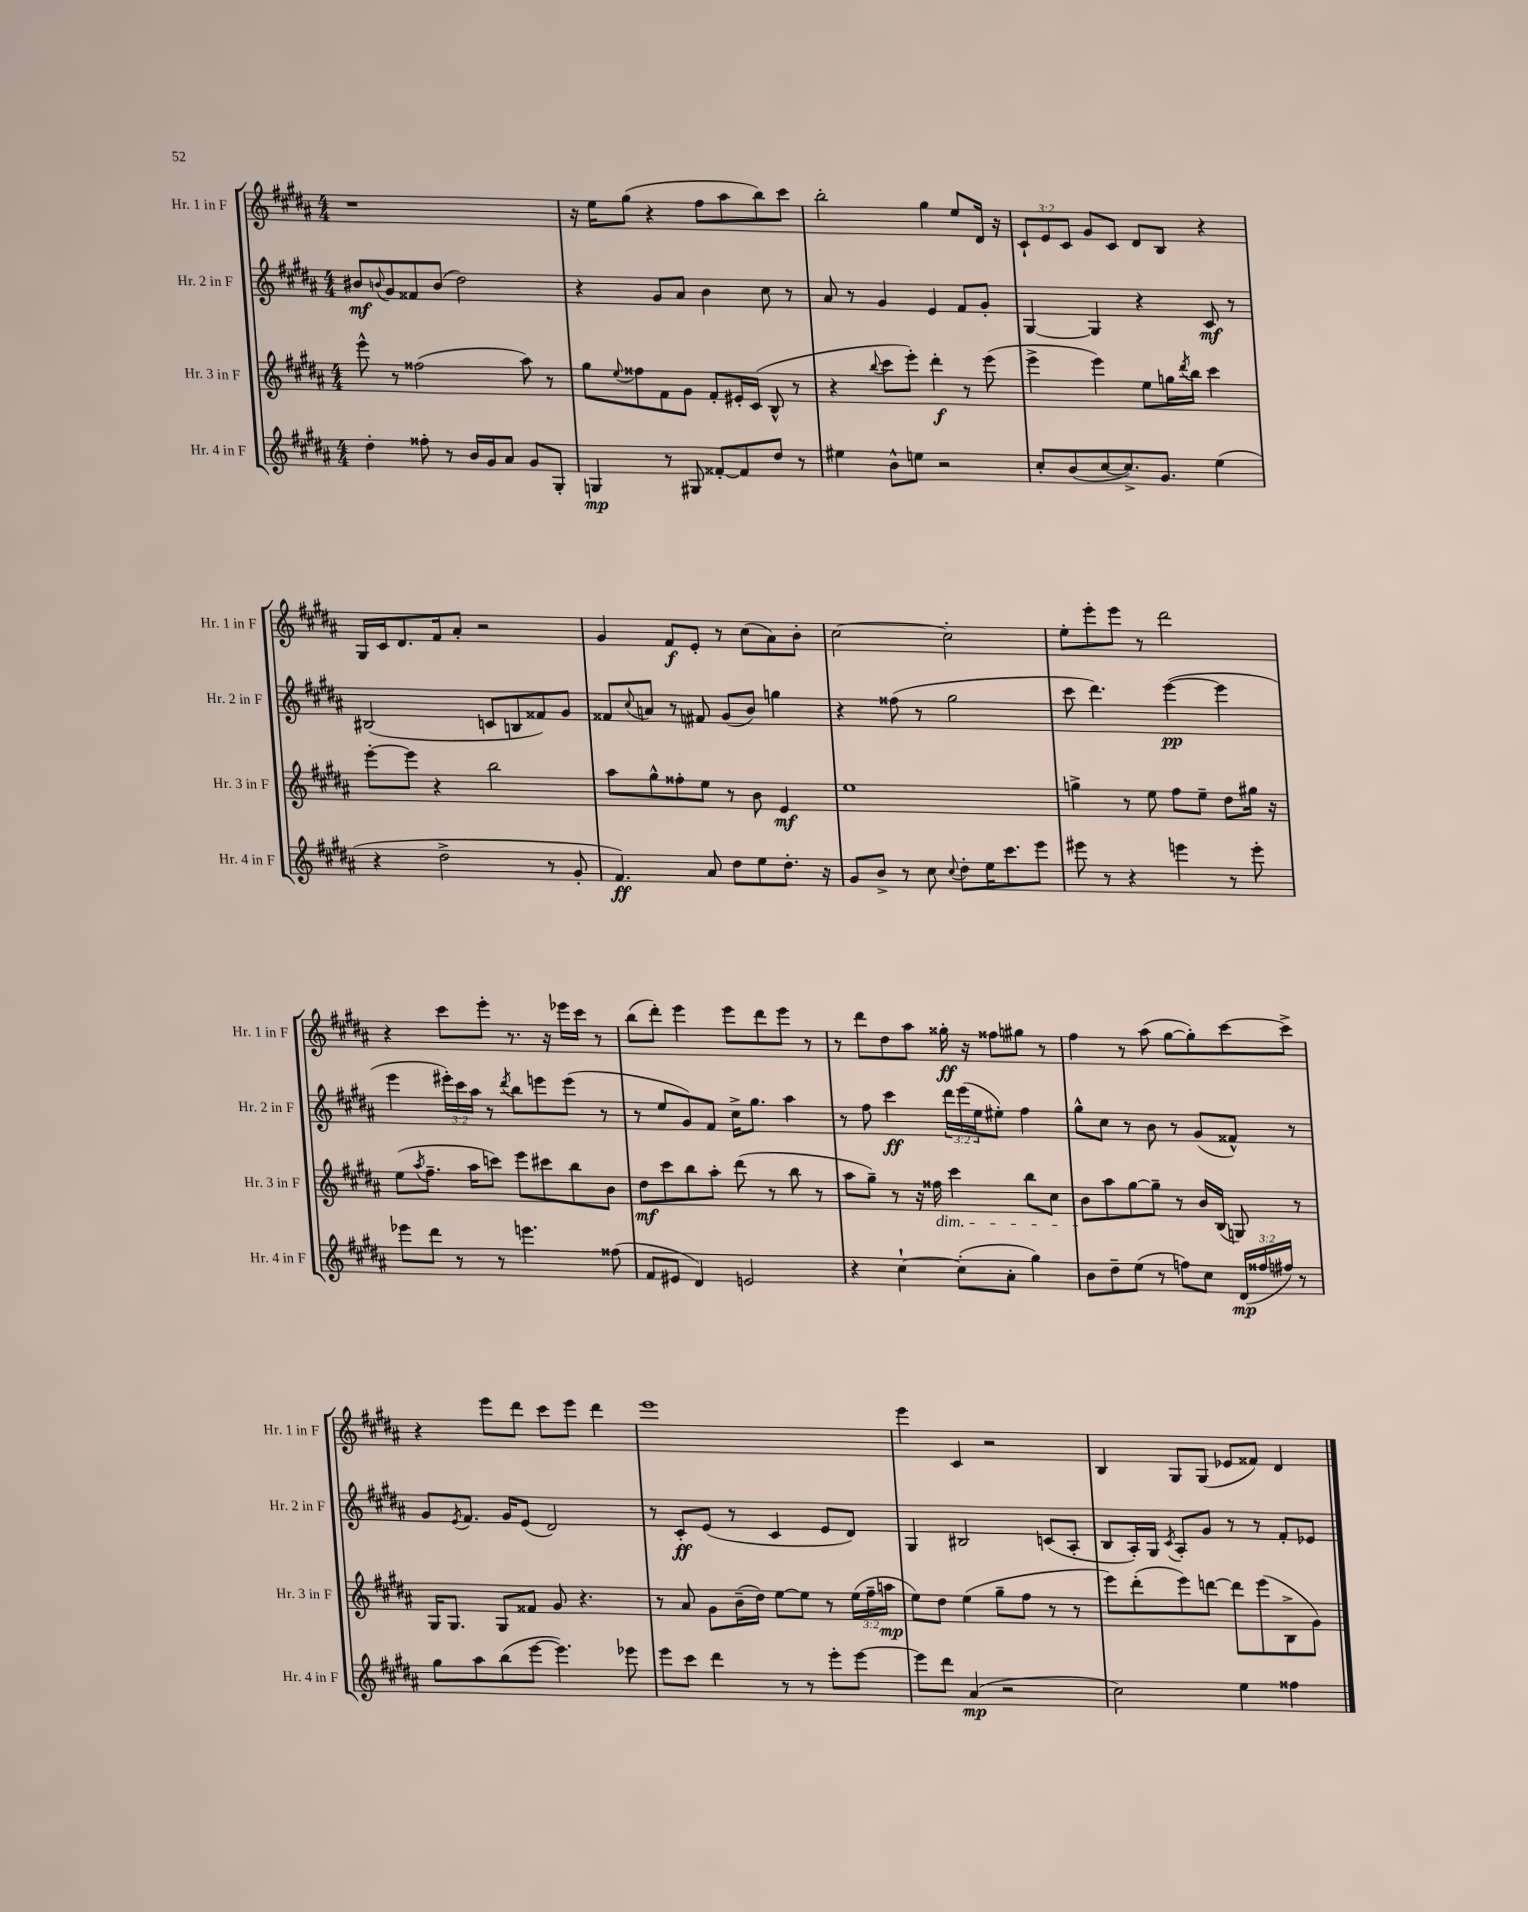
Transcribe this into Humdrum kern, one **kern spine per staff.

**kern	**dynam	**kern	**dynam	**kern	**dynam	**kern	**dynam
*part4	*part4	*part3	*part3	*part2	*part2	*part1	*part1
*staff4	*staff4	*staff3	*staff3	*staff2	*staff2	*staff1	*staff1
*I"Hr. 4 in F	*	*I"Hr. 3 in F	*	*I"Hr. 2 in F	*	*I"Hr. 1 in F	*
*I'Hr. 4 in F	*	*I'Hr. 3 in F	*	*I'Hr. 2 in F	*	*I'Hr. 1 in F	*
*clefG2	*	*clefG2	*	*clefG2	*	*clefG2	*
*k[f#c#g#d#a#]	*	*k[f#c#g#d#a#]	*	*k[f#c#g#d#a#]	*	*k[f#c#g#d#a#]	*
*M4/4	*	*M4/4	*	*M4/4	*	*M4/4	*
=16	=16	=16	=16	=16	=16	=16	=16
4dd#'\	.	8eee^^\	.	8b#X/L	mf	1r	.
.	.	.	.	8qqbn/	.	.	.
.	.	8r	.	8g#/	.	.	.
8ff##X'\	.	(2ff##X\	.	8f##X/	.	.	.
8r	.	.	.	(8b/J	.	.	.
16b/LL	.	.	.	2dd#\)	.	.	.
16g#/J	.	.	.	.	.	.	.
8a#/J	.	.	.	.	.	.	.
8g#/L	.	8aa#\)	.	.	.	.	.
8G#'/J	.	8r	.	.	.	.	.
=17	=17	=17	=17	=17	=17	=17	=17
4Gn/	mp	8gg#\L	.	4r	.	16r	.
.	.	.	.	.	.	16ee\KL	.
.	.	8qqee/	.	.	.	.	.
.	.	8ff##X\	.	.	.	(8gg#\J	.
8r	.	8f#\	.	8g#/L	.	4r	.
8G#X/	.	8g#\J	.	8a#/J	.	.	.
[8f##X'/L	.	8f#'/L	.	4b\	.	8ff#\L	.
8f##/]	.	16e#X'/L	.	.	.	8aa#\	.
.	.	(16c#/JJ	.	.	.	.	.
8dd#/J	.	8B^^/	.	8cc#\	.	8bb\)	.
8r	.	8r	.	8r	.	8ccc#\J	.
=18	=18	=18	=18	=18	=18	=18	=18
4ee#X\	.	4r	.	8a#/	.	2bb'\	.
.	.	.	.	8r	.	.	.
.	.	8qqbb/	.	.	.	.	.
8b^^\L	.	8ccc#\L	.	4g#/	.	.	.
8een\J	.	8eee'\J)	.	.	.	.	.
2r	.	4ddd#'\	f	4e/	.	4gg#\	.
.	.	8r	.	8f#/L	.	8ee/L	.
.	.	(8eee\	.	8g#'/J	.	16d#/Jk	.
.	.	.	.	.	.	16r	.
=19	=19	=19	=19	=19	=19	=19	=19
8cc#'/L	.	4eee^\	.	[4G#/	.	12c#`/L	.
.	.	.	.	.	.	12e/	.
(8b/	.	.	.	.	.	.	.
.	.	.	.	.	.	12c#/J	.
[8cc#/	.	4eee\)	.	4G#/]	.	8g#/L	.
8.cc#^/])	.	.	.	.	.	8c#/J	.
.	.	8ee\L	.	4r	.	8d#/L	.
8.g#/J	.	.	.	.	.	.	.
.	.	16ggn\L	.	.	.	8B/J	.
.	.	8qddd#/	.	.	.	.	.
.	.	16bb\JJ	.	.	.	.	.
(4ee\	.	4ccc#\	.	8c#/	mf	4r	.
.	.	.	.	8r	.	.	.
!!LO:LB:g=z
=20	=20	=20	=20	=20	=20	=20	=20
4r	.	[8eee'\L	.	(2B#X/	.	16G#/LL	.
.	.	.	.	.	.	16c#/J	.
.	.	8eee\J]	.	.	.	8.d#/	.
2dd#^\	.	4r	.	.	.	.	.
.	.	.	.	.	.	16f#/k	.
.	.	.	.	.	.	8a#'/J	.
.	.	2bb\	.	8cn/L	.	2r	.
.	.	.	.	8Bn/	.	.	.
8r	.	.	.	8f##X/)	.	.	.
8g#'/	.	.	.	8g#/J	.	.	.
=21	=21	=21	=21	=21	=21	=21	=21
4.f#/)	ff	8aa#\L	.	8f##X/L	.	4g#/	.
.	.	.	.	8qqcc#/	.	.	.
.	.	8gg#^^\	.	8an/J	.	.	.
.	.	8ff##X'\	.	8r	.	8f#/L	f
8a#/	.	8ee\J	.	8f#X/	.	8e'/J	.
8dd#\L	.	8r	.	(8g#/L	.	8r	.
8ee\	.	8b\	.	8b/J)	.	(8cc#\L	.
8.dd#'\J	.	4e/	mf	4ggn\	.	8a#\)	.
.	.	.	.	.	.	8b'\J	.
16r	.	.	.	.	.	.	.
=22	=22	=22	=22	=22	=22	=22	=22
8g#/L	.	1ee	.	4r	.	[2cc#\	.
8b^/J	.	.	.	.	.	.	.
8r	.	.	.	(8ff##X\	.	.	.
8cc#\	.	.	.	8r	.	.	.
8qqcc#/	.	.	.	.	.	.	.
8dd#'\L	.	.	.	2gg#\	.	2cc#'\]	.
16ee\K	.	.	.	.	.	.	.
8.ccc#\	.	.	.	.	.	.	.
8eee\J	.	.	.	.	.	.	.
=23	=23	=23	=23	=23	=23	=23	=23
8eee#X\	.	4ggn^\	.	8ccc#\	.	8ee'\L	.
8r	.	.	.	4.ddd#\)	.	8eee'\	.
4r	.	8r	.	.	.	8eee\J	.
.	.	8ee\	.	.	.	8r	.
4eeen\	.	8ff#\L	.	([4eee\	pp	2ddd#\	.
.	.	8ee~\J	.	.	.	.	.
8r	.	8dd#\L	.	4eee\]	.	.	.
8eee'\	.	16gg#X\Jk	.	.	.	.	.
.	.	16r	.	.	.	.	.
!!LO:LB:g=z
=24	=24	=24	=24	=24	=24	=24	=24
8eee-X\L	.	(8ee\L	.	4eee\	.	4r	.
.	.	8qaa#/	.	.	.	.	.
8ddd#\J	.	8.ff#~\J	.	.	.	.	.
8r	.	.	.	24eee#X'\LL)	.	8ccc#\L	.
.	.	.	.	24ccc#\	.	.	.
.	.	16aa#\KL	.	.	.	.	.
.	.	.	.	24aa#\JJ	.	.	.
8r	.	8cccn\J)	.	8r	.	8eee'\J	.
.	.	.	.	8qddd#/	.	.	.
4.eeen\	.	8eee\L	.	8bb\L	.	8.r	.
.	.	8ccc#X\	.	8eeen\	.	.	.
.	.	.	.	.	.	16r	.
.	.	8bb\	.	(8eee\J	.	16eee-X\LL	.
.	.	.	.	.	.	16ccc#\JJ	.
(8ff##X\	.	8b\J	.	8r	.	8r	.
=25	=25	=25	=25	=25	=25	=25	=25
8f#/L	.	8dd#\L	mf	8r	.	(8bb\L	.
8e#X/J	.	8ccc#\	.	8ee/L	.	8ddd#'\J)	.
4d#/)	.	8bb\	.	8g#/)	.	4eee\	.
.	.	8aa#'\J	.	8f#/J	.	.	.
2en/	.	(8ddd#\	.	16cc#^\KL	.	8eee\L	.
.	.	.	.	8.gg#\J	.	.	.
.	.	8r	.	.	.	8ddd#\	.
.	.	8bb\	.	4aa#\	.	8eee\J	.
.	.	8r	.	.	.	8r	.
=26	=26	=26	=26	=26	=26	=26	=26
4r	.	8aa#\L	.	8r	.	8r	.
.	.	8gg#~\J)	.	8ff#\	.	8ddd#\L	.
[4cc#`\	.	8r	.	4ccc#\	ff	8dd#\	.
.	.	16r	.	.	.	8aa#\J	.
!	!	!LO:TX:b:i:t=dim.	!	!	!	!	!
.	.	16ff##X\	.	.	.	.	.
(8cc#'\L]	.	4ccc#\	.	24ddd#\LL	.	16gg##X'\	ff
.	.	.	.	(24eee\	.	.	.
.	.	.	.	.	.	16r	.
.	.	.	.	24ee\J	.	.	.
8a#'\J	.	.	.	8ee#X'\J)	.	8ff##X\L	.
4gg#\)	.	8bb\L	.	4ff#\	.	8gg#X\J	.
.	.	8cc#\J	.	.	.	8r	.
=27	=27	=27	=27	=27	=27	=27	=27
8b\L	.	8b\L	.	8gg#^^\L	.	4ff#\	.
8dd#~\	.	8aa#\	.	8cc#\J	.	.	.
(8ee\J	.	[8gg#\	.	8r	.	8r	.
8r	.	8gg#~\J]	.	8b\	.	(8aa#\	.
8ffn\L)	.	8r	.	8r	.	[8gg#\L	.
8cc#\J	.	16b/LL	.	(8g#/L	.	8gg#'\])	.
.	.	(16B/JJ	.	.	.	.	.
(24d#/LL	mp	8Gn/)	.	8f##X^^/J)	.	[8ccc#\	.
24ff##X/	.	.	.	.	.	.	.
24ff#X/JJ)	.	.	.	.	.	.	.
8r	.	8r	.	8r	.	8ccc#^\J]	.
!!LO:LB:g=z
=28	=28	=28	=28	=28	=28	=28	=28
8gg#\L	.	16G#/KL	.	8g#/L	.	4r	.
.	.	8.G#/J	.	.	.	.	.
.	.	.	.	8qe/	.	.	.
8aa#\	.	.	.	8.f#/J	.	.	.
(8bb\	.	8G#/L	.	.	.	8eee\L	.
.	.	.	.	16g#/KL	.	.	.
[8eee\J	.	8f##X/J	.	(8e/J	.	8ddd#\J	.
4.eee\])	.	8g#/	.	2d#/)	.	8ccc#\L	.
.	.	4.r	.	.	.	8eee\J	.
.	.	.	.	.	.	4ddd#\	.
8eee-X\	.	.	.	.	.	.	.
=29	=29	=29	=29	=29	=29	=29	=29
8eee\L	.	8r	.	8r	.	1eee	.
8ccc#\J	.	8a#/	.	8c#'/L	ff	.	.
4ddd#\	.	8g#\L	.	(8e/J	.	.	.
.	.	(16b~\L	.	8r	.	.	.
.	.	16dd#\JJ)	.	.	.	.	.
8r	.	[8ee\L	.	4c#/	.	.	.
8r	.	8ee\J]	.	.	.	.	.
8eee'\L	.	8r	.	8e/L	.	.	.
[8eee\J	.	(24ee\LL	.	8d#/J)	.	.	.
.	.	24ff#~\	.	.	.	.	.
.	.	24aan\JJ	mp	.	.	.	.
=30	=30	=30	=30	=30	=30	=30	=30
8eee\L]	.	8ee\L)	.	4G#/	.	4eee\	.
8ddd#\J	.	8dd#\J	.	.	.	.	.
(4a#/	mp	(4ee\	.	2B#X/	.	4c#/	.
2r	.	8gg#~\L	.	.	.	2r	.
.	.	8ff#\J	.	.	.	.	.
.	.	8r	.	(8cn/L	.	.	.
.	.	8r	.	8A#'/J	.	.	.
=31	=31	=31	=31	=31	=31	=31	=31
2cc#\)	.	8eee\L)	.	8B/L	.	4B/	.
.	.	(8ddd#'\	.	16A#'/L)	.	.	.
.	.	.	.	16G#/JJ	.	.	.
.	.	.	.	8qc#/	.	.	.
.	.	8eee\)	.	8A#'/L	.	8G#/L	.
.	.	[8dddn\J	.	8g#/J	.	(8G#/J	.
4ee\	.	8ddd\L]	.	8r	.	8e-X/L	.
.	.	(8eee\	.	8r	.	8f##X/J)	.
4ff##X\	.	8B^\	.	8f#'/L	.	4d#/	.
.	.	8g#\J)	.	8e-X/J	.	.	.
==	==	==	==	==	==	==	==
*-	*-	*-	*-	*-	*-	*-	*-
